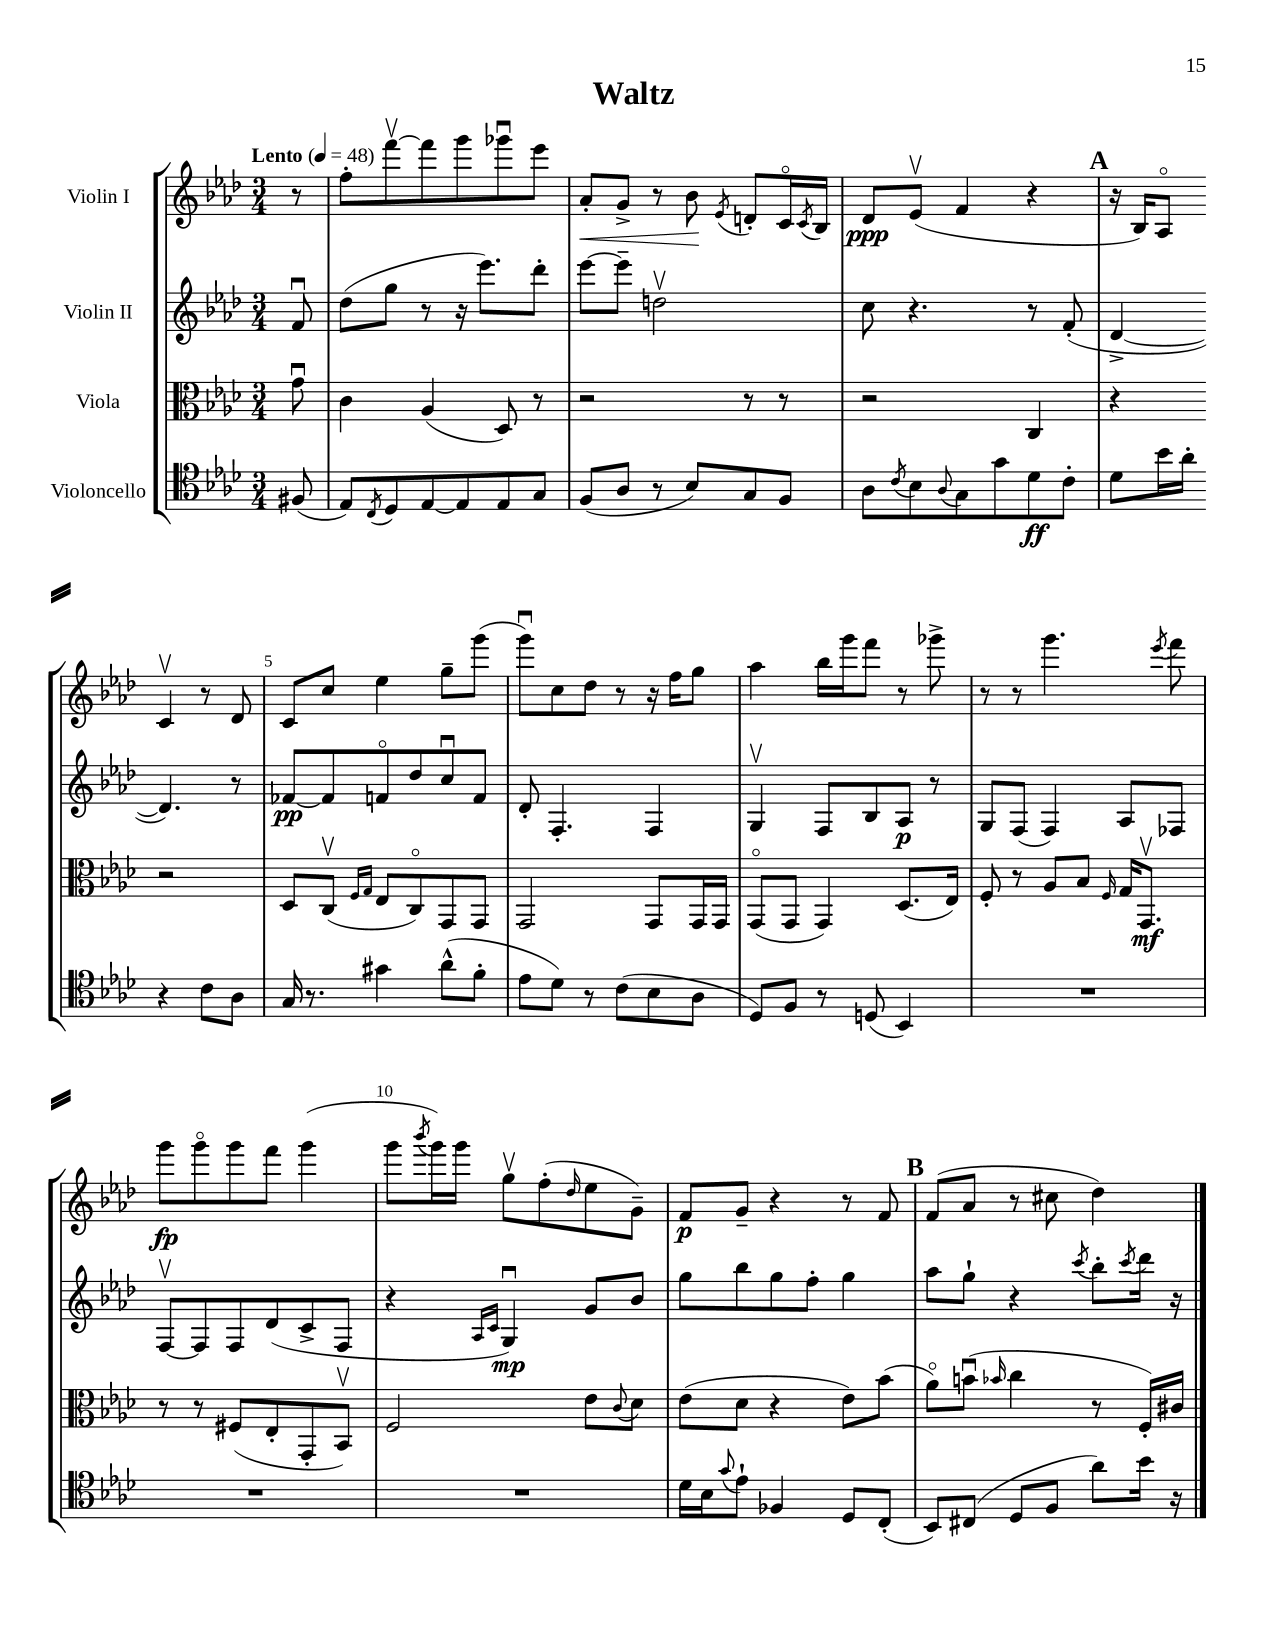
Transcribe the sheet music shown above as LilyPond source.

\header { title = "Waltz" }
<<
\new StaffGroup <<
\new Staff = "s0" \with { instrumentName = "Violin I" } {
    \clef treble \key aes \major \numericTimeSignature \time 3/4 \partial 8 \tempo "Lento" 4 = 48
    r8 |
    f''8-. f'''8~\upbow f'''8 g'''8 ges'''8\downbow ees'''8 |
    aes'8-.\< g'8-> r8 bes'8\! \acciaccatura { ees'8 } d'8-. c'16\flageolet \acciaccatura { c'8 } bes16 |
    des'8\ppp ees'8\upbow( f'4 r4 |
    \mark \markup { \bold "A" } r16 bes16) aes8\flageolet c'4\upbow r8 des'8 |
    c'8 c''8 ees''4 g''8-- g'''8( |
    g'''8\downbow) c''8 des''8 r8 r16 f''16 g''8 |
    aes''4 bes''16 g'''16 f'''8 r8 ges'''8-> |
    r8 r8 g'''4. \acciaccatura { ees'''8 } f'''8 |
    g'''8\fp g'''8\flageolet g'''8 f'''8 g'''4( |
    g'''8 \acciaccatura { bes'''8 } g'''16) g'''16 g''8\upbow f''8-.( \grace { des''16 } ees''8 g'8--) |
    f'8\p g'8-- r4 r8 f'8 |
    \mark \markup { \bold "B" } f'8( aes'8 r8 cis''8 des''4) \bar "|." |
}
\new Staff = "s1" \with { instrumentName = "Violin II" } {
    \clef treble \key aes \major \numericTimeSignature \time 3/4 \partial 8
    f'8\downbow |
    des''8( g''8 r8 r16 ees'''8.) des'''8-. |
    ees'''8~ ees'''8-- d''2\upbow |
    c''8 r4. r8 f'8-.( |
    \mark \markup { \bold "A" } des'4~-> des'4.) r8 |
    fes'8~\pp fes'8 f'8\flageolet des''8 c''8\downbow f'8 |
    des'8-. f4.-. f4 |
    g4\upbow f8 bes8 aes8\p r8 |
    g8 f8( f4) aes8 fes8 |
    f8~\upbow f8 f8 des'8( c'8-> f8 |
    r4 \grace { aes16 c'16 } g4\downbow\mp) g'8 bes'8 |
    g''8 bes''8 g''8 f''8-. g''4 |
    \mark \markup { \bold "B" } aes''8 g''8-! r4 \acciaccatura { c'''8 } bes''8-. \acciaccatura { c'''8 } des'''16 r16 \bar "|." |
}
\new Staff = "s2" \with { instrumentName = "Viola" } {
    \clef alto \key aes \major \numericTimeSignature \time 3/4 \partial 8
    g'8\downbow |
    c'4 aes4( des8) r8 |
    r2 r8 r8 |
    r2 c4 |
    \mark \markup { \bold "A" } r4 r2 |
    des8 c8\upbow( \grace { f16 g16 } ees8 c8\flageolet) g,8 g,8 |
    g,2 g,8 g,16 g,16 |
    g,8\flageolet( g,8 g,4) des8.( ees16) |
    f8-. r8 aes8 bes8 \grace { f16 } g16 g,8.\upbow\mf |
    r8 r8 fis8( ees8-. g,8-. bes,8\upbow) |
    f2 ees'8 \appoggiatura { c'8 } des'8 |
    ees'8( des'8 r4 ees'8) bes'8( |
    \mark \markup { \bold "B" } aes'8\flageolet) b'8\downbow( \grace { bes'16 } c''4 r8 f16-.) cis'16 \bar "|." |
}
\new Staff = "s3" \with { instrumentName = "Violoncello" } {
    \clef tenor \key aes \major \numericTimeSignature \time 3/4 \partial 8
    fis8( |
    ees8) \acciaccatura { c8 } des8 ees8~ ees8 ees8 g8 |
    f8( aes8 r8 bes8) g8 f8 |
    aes8 \acciaccatura { c'8 } bes8 \appoggiatura { aes8 } g8 g'8 des'8\ff c'8-. |
    \mark \markup { \bold "A" } des'8 bes'16 aes'16-. r4 c'8 aes8 |
    g16 r8. gis'4 aes'8-^( f'8-. |
    ees'8 des'8) r8 c'8( bes8 aes8 |
    des8) f8 r8 d8( bes,4) |
    R2. |
    R2. |
    R2. |
    des'16 bes16 \appoggiatura { g'8 } ees'8-! fes4 des8 c8-.( |
    \mark \markup { \bold "B" } bes,8) cis8( des8 f8 aes'8) bes'16 r16 \bar "|." |
}
>>
>>
\layout { \context { \Score \override BarNumber.break-visibility = ##(#f #t #t) barNumberVisibility = #(every-nth-bar-number-visible 5) } }
